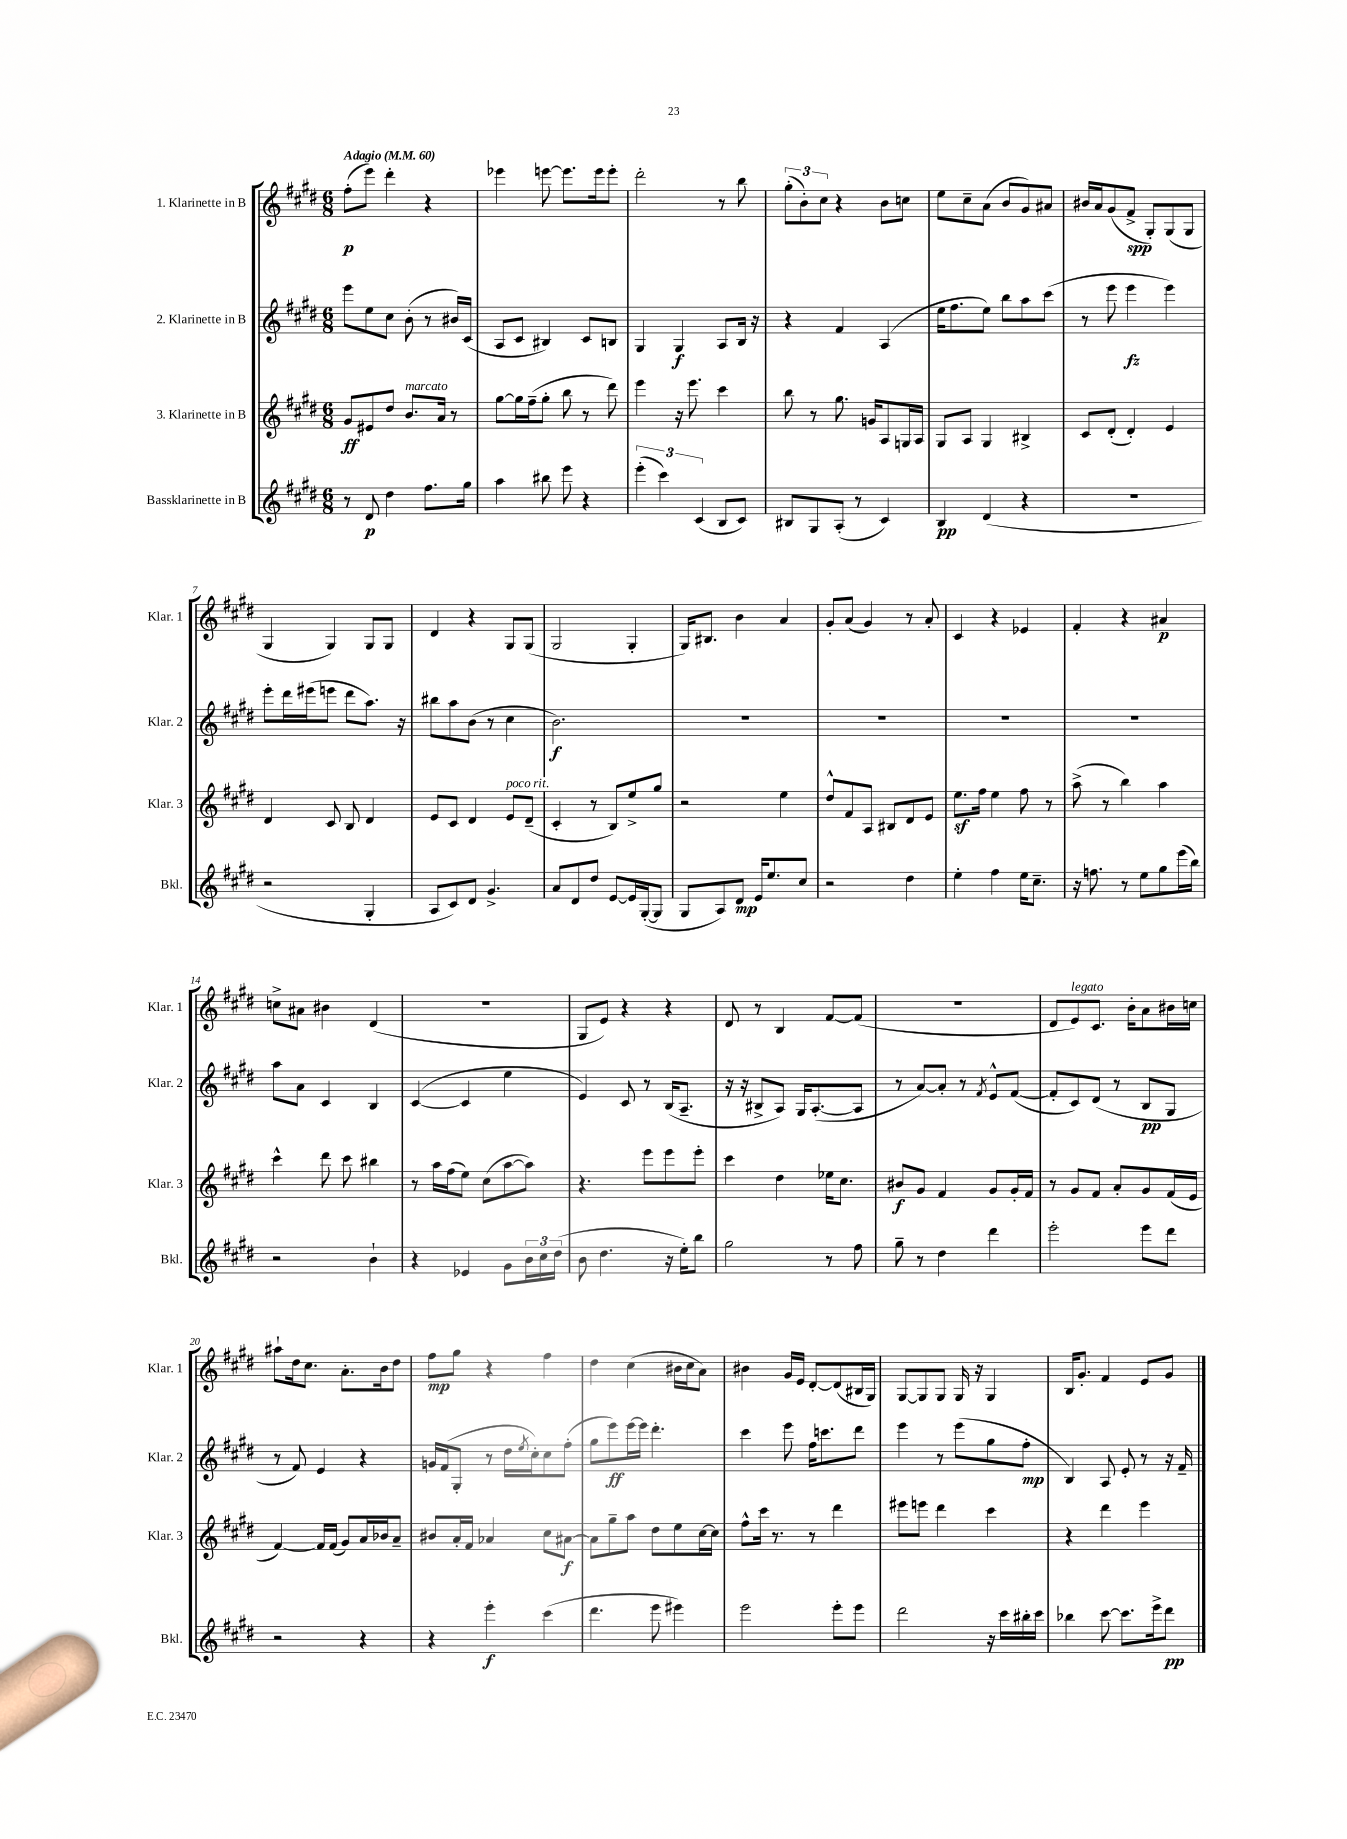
<<
\new StaffGroup <<
\new Staff = "s0" \with { instrumentName = "1. Klarinette in B" shortInstrumentName = "Klar. 1" } {
    \clef treble \key e \major \numericTimeSignature \time 6/8 \tempo "Adagio" 4 = 60
    fis''8-.\p( e'''8) dis'''4-. r4 |
    ees'''4 e'''8~ e'''8. e'''16 e'''8-. |
    dis'''2-. r8 b''8 |
    \tuplet 3/2 { gis''8-.( b'8-.) cis''8 } r4 b'8 c''8 |
    e''8 cis''8-- a'8( b'8 gis'8) ais'8 |
    bis'16 a'16 gis'8( fis'8->\spp gis8-.) gis8( gis8 |
    gis4 gis4) gis8 gis8 |
    dis'4 r4 gis8 gis8( |
    gis2 gis4-. |
    gis16) bis8. b'4 a'4 |
    gis'8-. a'8( gis'4) r8 a'8-. |
    cis'4 r4 ees'4 |
    fis'4-. r4 ais'4\p |
    c''8-> ais'8 bis'4 dis'4( |
    R2. |
    gis8 e'8) r4 r4 |
    dis'8 r8 b4 fis'8~ fis'8( |
    R2. |
    dis'8 e'8^\markup { \italic "legato" }) cis'8. b'16-. a'8 bis'16 c''16 |
    ais''8-! dis''16 cis''8. a'8.-. b'16 dis''8 |
    fis''8\mp gis''8 r4 fis''4 |
    dis''4 cis''4( bis'16 cis''16 a'8) |
    bis'4 gis'16 e'16 dis'8~-. dis'8( bis16 gis16) |
    gis8~ gis8 gis8 gis16 r16 gis4 |
    b16 gis'8.-. fis'4 e'8 gis'8 \bar "|." |
}
\new Staff = "s1" \with { instrumentName = "2. Klarinette in B" shortInstrumentName = "Klar. 2" } {
    \clef treble \key e \major \numericTimeSignature \time 6/8
    e'''8 e''8 cis''8 b'8-.( r8 bis'16) cis'16( |
    a8 cis'8 bis4) cis'8 b8 |
    gis4 gis4\f a8 b16 r16 |
    r4 fis'4 a4( |
    e''16 fis''8. e''8) b''8 a''8 cis'''8( |
    r8 e'''8 e'''4\fz e'''4) |
    e'''8-. dis'''16 eis'''16( e'''8 dis'''8 a''8.) r16 |
    bis''8 a''8 b'8( r8 cis''4 |
    b'2.\f) |
    R2. |
    R2. |
    R2. |
    R2. |
    a''8 a'8 cis'4 b4 |
    cis'4~( cis'4 e''4 |
    e'4) cis'8 r8 b16( a8.-- |
    r16 r16 bis8-> a8) gis16 a8.~-.( a8 |
    r8 a'8~) a'8-. r8 \acciaccatura { fis'8 } e'8-^ fis'8~( |
    fis'8-. cis'8) dis'8( r8 b8\pp gis8 |
    r8 fis'8) e'4 r4 |
    g'16 fis'16( gis8-. r8 dis''16 \acciaccatura { e''8 } cis''16-.) cis''8 fis''8-.( |
    gis''8 e'''8\ff) e'''16~ e'''16 dis'''4.-. |
    cis'''4 e'''8 fis''16 c'''8. dis'''8 |
    e'''4 r8 e'''8( gis''8 fis''8-.\mp |
    b4) a8 e'8-. r8 r16 fis'16-- \bar "|." |
}
\new Staff = "s2" \with { instrumentName = "3. Klarinette in B" shortInstrumentName = "Klar. 3" } {
    \clef treble \key e \major \numericTimeSignature \time 6/8
    gis'8\ff eis'8 dis''8 b'8.^\markup { \italic "marcato" } a'16 r8 |
    gis''8~ gis''16 fis''16--( gis''8-. b''8 r8 dis'''8) |
    e'''4 r16 e'''8. cis'''4 |
    b''8 r8 gis''8. g'16 a8 g16 a16 |
    gis8 a8 gis4 bis4-> |
    cis'8 dis'8-.( dis'4-.) e'4 |
    dis'4 cis'8 b8 dis'4 |
    e'8 cis'8 dis'4 e'8^\markup { \italic "poco rit." } dis'8--( |
    cis'4-. r8 b8) e''8-> gis''8 |
    r2 e''4 |
    dis''8-^ fis'8 a8 bis8 dis'8 e'8 |
    e''8.\sf fis''16 e''4 fis''8 r8 |
    a''8->( r8 b''4) a''4 |
    cis'''4-^ dis'''8 cis'''8 bis''4 |
    r8 a''16 fis''16( e''8) cis''8( a''8~ a''8) |
    r4. e'''8 e'''8 e'''8-. |
    cis'''4 dis''4 ees''16 cis''8. |
    bis'8\f gis'8 fis'4 gis'8 gis'16-. fis'16 |
    r8 gis'8 fis'8 a'8-. gis'8 fis'16( e'16 |
    fis'4~) fis'16 fis'16( gis'8) a'16 bes'16 a'8-- |
    bis'8 a'16-. fis'16 aes'4 cis''8 ais'8~\f |
    ais'8 gis''8-- a''8 dis''8 e''8 cis''16~ cis''16 |
    fis''8-^ cis'''16 r8. r8 dis'''4 |
    eis'''8 e'''8 dis'''4 cis'''4 |
    r4 dis'''4 e'''4 \bar "|." |
}
\new Staff = "s3" \with { instrumentName = "Bassklarinette in B" shortInstrumentName = "Bkl." } {
    \clef treble \key e \major \numericTimeSignature \time 6/8
    r8 dis'8\p dis''4 fis''8. gis''16 |
    a''4 bis''8 e'''8 r4 |
    \tuplet 3/2 { e'''4-.( cis'''4) cis'4( } b8 cis'8) |
    bis8 gis8 a8-.( r8 cis'4) |
    b4\pp dis'4( r4 |
    R2. |
    r2 gis4-. |
    a8 cis'8) dis'8 gis'4.-> |
    a'8 dis'8 dis''8 e'8~ e'16 gis16~-.( gis8 |
    gis8 a8) dis'8\mp e'16 e''8. cis''8 |
    r2 dis''4 |
    e''4-. fis''4 e''16 cis''8.-- |
    r16 f''8. r8 e''8 gis''8 e'''16( b''16) |
    r2 b'4-! |
    r4 ees'4 gis'8 \tuplet 3/2 { b'16 cis''16 dis''16( } |
    b'8 dis''4. r16 e''16-.) b''8 |
    gis''2 r8 fis''8 |
    gis''8-- r8 dis''4 dis'''4 |
    e'''2-. e'''8 dis'''8 |
    r2 r4 |
    r4 e'''4-.\f cis'''4( |
    dis'''4. e'''8 eis'''4) |
    e'''2 e'''8-. e'''8 |
    dis'''2 r16 cis'''16 bis''16-. cis'''16 |
    bes''4 cis'''8~ cis'''8. e'''16-> dis'''8\pp \bar "|." |
}
>>
>>
